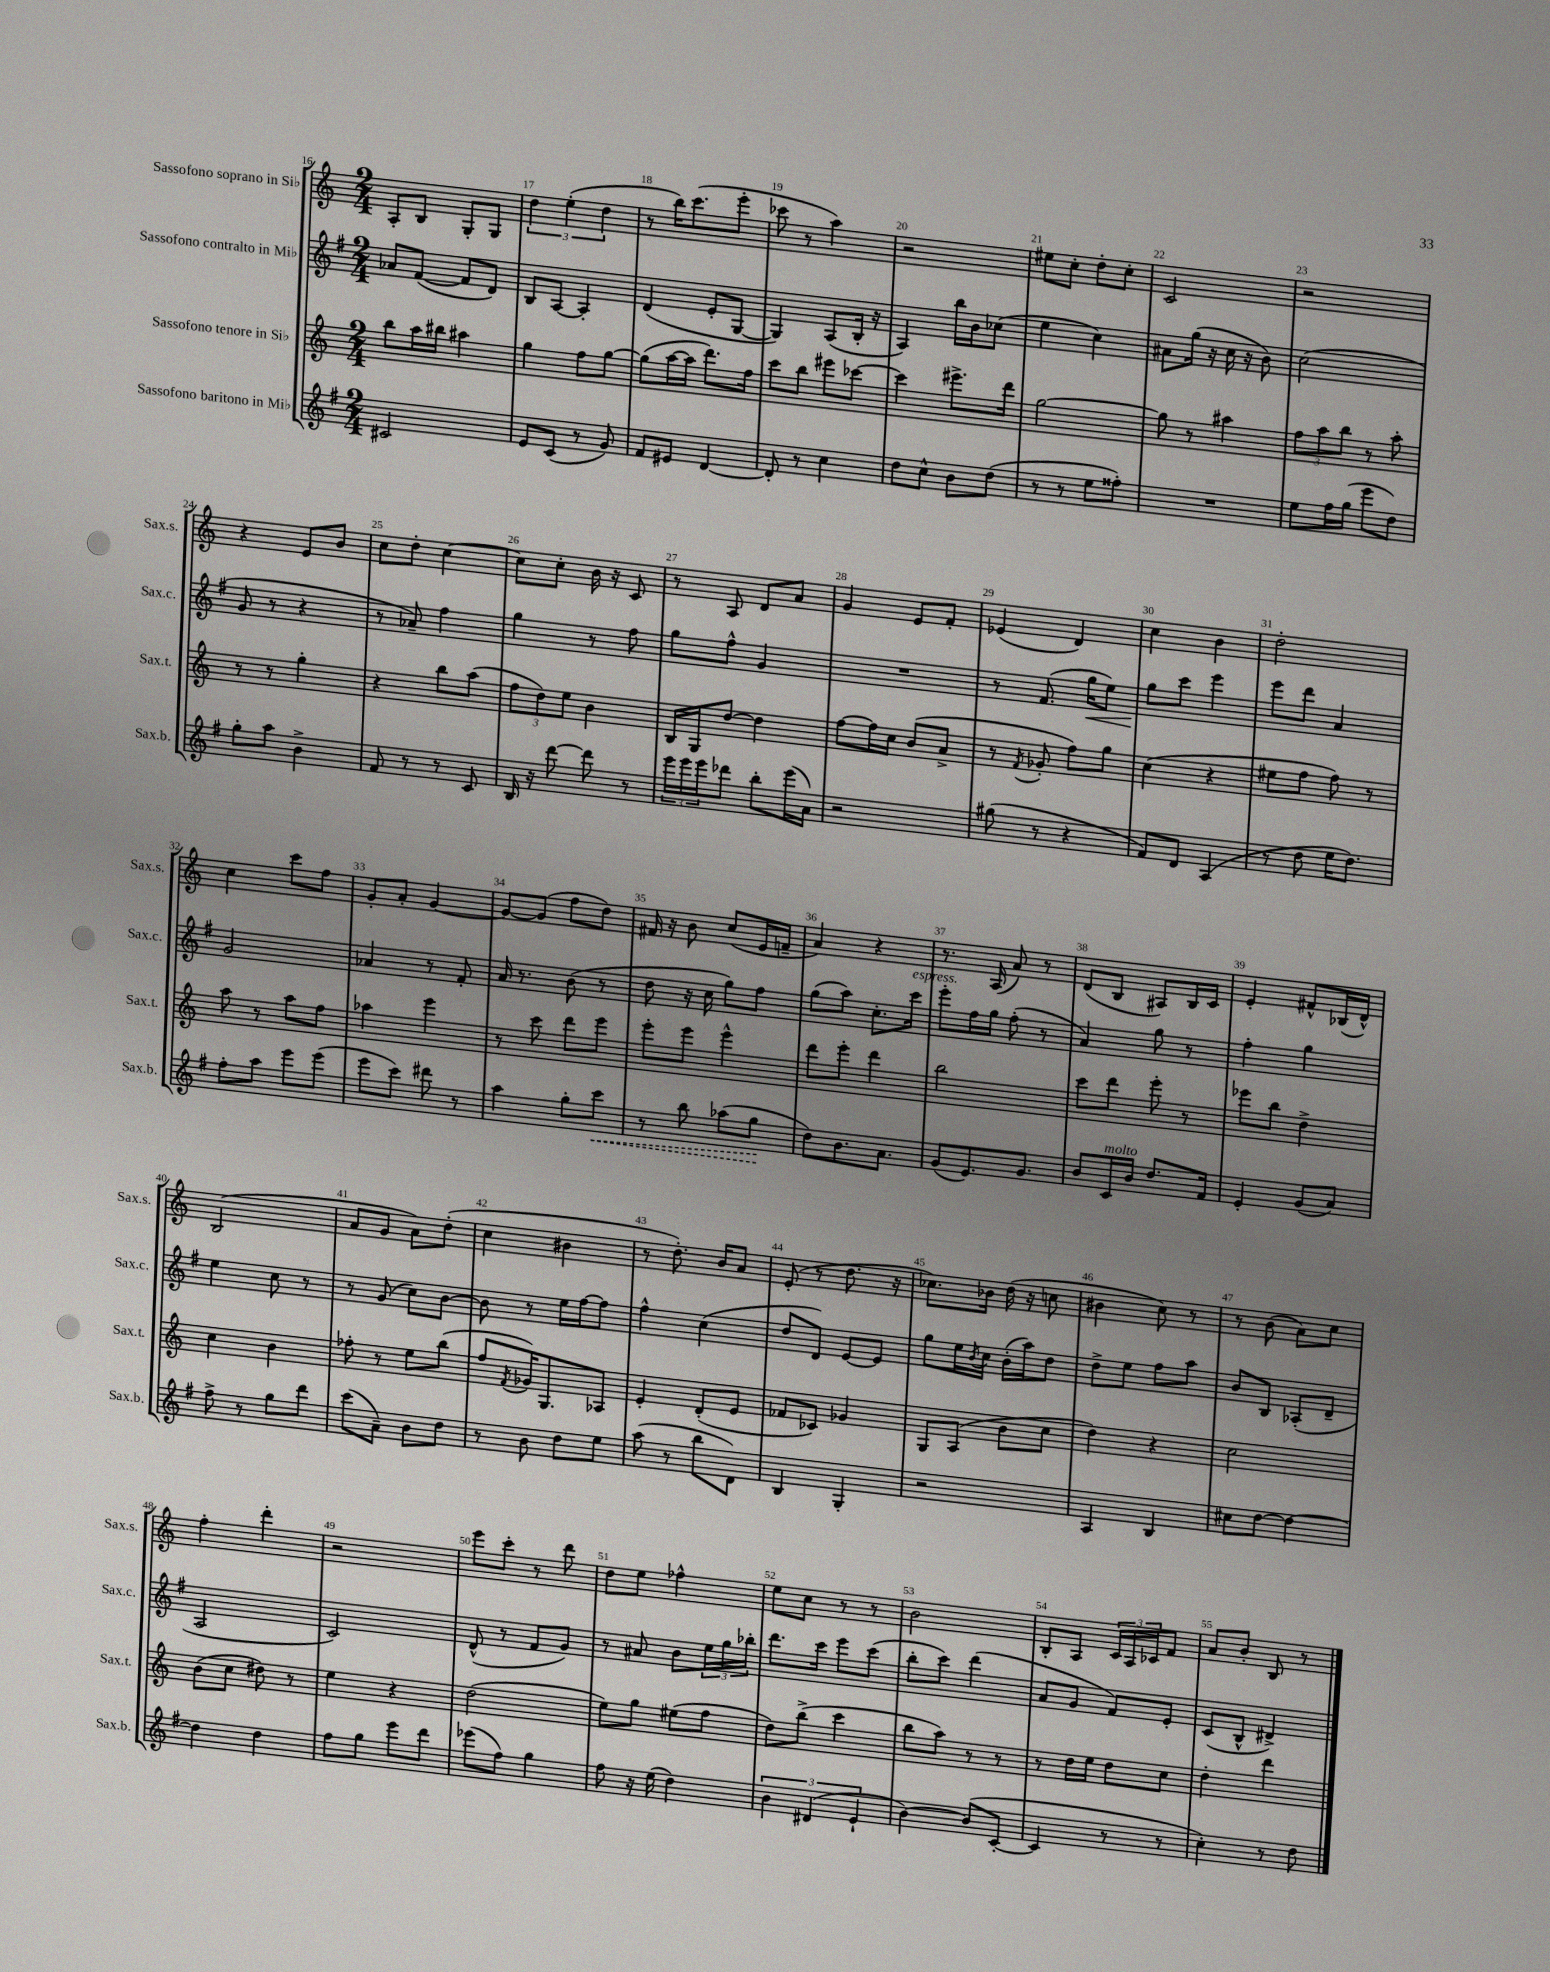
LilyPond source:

<<
\new StaffGroup <<
\new Staff = "s0" \with { instrumentName = "Sassofono soprano in Sib" shortInstrumentName = "Sax.s." } {
    \clef treble \key c \major \numericTimeSignature \time 2/4
    a8-. b8 g8-. g8 |
    \tuplet 3/2 { d''4 e''4-.( d''4 } |
    r8 b''16) c'''8.( e'''8-. |
    ces'''8 r8 a''4) |
    r2 |
    eis''8 c''8-. d''8-. c''8-. |
    c'2 |
    r2 |
    r4 e'8 b'8 |
    c''8 d''8-. c''4~ |
    c''8 c''8-. b'16 r16 c'8 |
    r8 a8 d'8 a'8 |
    g'4 e'8 f'8-. |
    ees'4( d'4) |
    c''4 b'4 |
    d''2-. |
    c''4 c'''8 f''8 |
    g'8-. a'8-. g'4~ |
    g'8~ g'8( f''8 d''8) |
    fis'16 r16 b'8 c''8( e'16 f'16-- |
    a'4) r4 |
    r8. a16( a'8) r8 |
    d'8( b8 ais8) b16 c'16 |
    e'4-. fis'8-^ bes16( d'16-^) |
    b2( |
    a'8 g'8 a'8) d''8-.( |
    c''4 bis'4 |
    r8 d''8.-.) b'16 a'8 |
    e'8-.( r8 d''8. r16 |
    ces''8.) bes'16 d''16( r16 c''8 |
    bis'4 c''8) r8 |
    r8 b'8( a'8) c''8 |
    f''4-. d'''4-. |
    r2 |
    e'''8 c'''8-. r8 d'''8 |
    d''8 e''8 fes''4-^ |
    e''8 c''8 r8 r8 |
    b'2 |
    b8-. a8 \tuplet 3/2 { c'16 a16 ces'16 } f'8 |
    a'8 b'8-. b8 r8 \bar "|." |
}
\new Staff = "s1" \with { instrumentName = "Sassofono contralto in Mib" shortInstrumentName = "Sax.c." } {
    \clef treble \key g \major \numericTimeSignature \time 2/4
    aes'8 fis'8~( fis'8 d'8) |
    b8 a8~ a4-. |
    d'4( e'8-. g8~ |
    g4) a8( b16-. r16 |
    a4) b''16 b'16 ces''8( |
    e''4 c''4) |
    ais'8 g''16( r16 c''16 r16 b'8) |
    c''2( |
    g'8 r8 r4 |
    r8 aes'8--) fis''4 |
    g''4 r8 fis''8 |
    g''8 fis''8-^ g'4 |
    R2 |
    r8 fis'8.( g''16\< e''8) |
    g''8\! c'''8 e'''4 |
    e'''8 d'''8 a'4 |
    g'2 |
    aes'4 r8 fis'8-. |
    a'16 r8. b'8( r8 |
    d''8 r16 c''16 g''8) fis''8 |
    g''8( a''8) c''8.-. c'''16^\markup { \italic "espress." } |
    e'''8-. fis''16 g''16 fis''8-.( r8 |
    a'4) g''8 r8 |
    fis''4-. g''4 |
    e''4 c''8 r8 |
    r8 g'8( c''8) b'8~ |
    b'8 r8 e''16 fis''16~ fis''8 |
    fis''4-^ c''4( |
    d''8 d'8) e'8~ e'8 |
    g''8 e''16 \acciaccatura { b'8 } c''16 b'16-.( a''16) d''8 |
    d''8-> e''8 fis''8 a''8 |
    b'8 b8 aes8-.( d'8-- |
    a2 |
    c'2) |
    d'8-^( r8 fis'8 g'8) |
    r8 ais'8 b'8 \tuplet 3/2 { e''16 g''16 bes''16-. } |
    d'''8. c'''16 e'''8 c'''8( |
    b''8-. c'''8) d'''4( |
    a'8 g'8 fis'8) e'8-. |
    c'8( b8-^ dis'4->) \bar "|." |
}
\new Staff = "s2" \with { instrumentName = "Sassofono tenore in Sib" shortInstrumentName = "Sax.t." } {
    \clef treble \key c \major \numericTimeSignature \time 2/4
    b''8 a''16 bis''16 ais''4 |
    g''4 f''8 g''8~ |
    g''8( a''16~ a''16 d'''8.) f''16 |
    c'''8 b''8 eis'''8 ces'''8~ |
    ces'''4 eis'''8.-> d'''16 |
    g''2~ |
    g''8 r8 ais''4 |
    \tuplet 3/2 { f''8 a''8 b''8 } r8 a''8-. |
    r8 r8 g''4-. |
    r4 b''8 a''8( |
    \tuplet 3/2 { f''8 d''8) e''8 } b'4 |
    b16 g16 d''8~ d''4 |
    f''8~ f''16 c''16 b'8( a'8-> |
    r8 \acciaccatura { f'8 } ges'8-. f''8) g''8 |
    c''4( r4 |
    eis''8 f''8 f''8) r8 |
    a''8 r8 a''8 f''8 |
    aes''4 e'''4 |
    r8 c'''8 d'''8 e'''8 |
    e'''8-. e'''8 e'''4-^ |
    d'''8 e'''8-. d'''4 |
    b''2 |
    c'''8 d'''8 e'''8-. r8 |
    ees'''8 b''8 d''4-> |
    c''4 b'4 |
    fes''8-. r8 e''8 b''8( |
    f''8 \acciaccatura { f'8 } ges'16) g8. aes8 |
    e'4-. d'8-.( e'8 |
    fes'8 ces'8) ges'4 |
    g8 a8( b'8 c''8 |
    d''4) r4 |
    c''2 |
    b'8( c''8 dis''8) r8 |
    e''4 r4 |
    d''2( |
    e''8) g''8 eis''8( f''8 |
    d''8) b''8->( c'''4 |
    b''8 a''8) r8 r8 |
    r8 d''16 e''16 d''8 c''8 |
    d''4-. d'''4 \bar "|." |
}
\new Staff = "s3" \with { instrumentName = "Sassofono baritono in Mib" shortInstrumentName = "Sax.b." } {
    \clef treble \key g \major \numericTimeSignature \time 2/4
    cis'2 |
    e'8 c'8( r8 g'8) |
    fis'8 eis'8 d'4~ |
    d'8-. r8 c''4 |
    d''8 c''8-^ b'8 d''8( |
    r8 r8 e''8 fisis''8-.) |
    R2 |
    e''8 fis''16 g''16( e'''8 d''8) |
    g''8-. a''8 b'4-> |
    fis'8 r8 r8 c'8 |
    b16 r16 d'''8~ d'''8 r8 |
    \tuplet 3/2 { e'''16 e'''16 e'''16 } des'''8 b''8-. e'''16( a'16) |
    r2 |
    gis''8( r8 r4 |
    fis'8) d'8 a4( |
    r8 d''8 e''16 d''8.) |
    fis''8-. a''8 e'''8 e'''8( |
    e'''8 c'''8) dis'''8 r8 |
    a''4 g''8-. \once \override Hairpin.style = #'dashed-line c'''8\< |
    r8 b''8 aes''8( g''8\! |
    d''8) b'8. a'8. |
    g'8( e'8.) g'8. |
    b'8 c'16^\markup { \italic "molto" } b'16 d''8. fis'16 |
    e'4-. g'8( a'8) |
    fis''8-> r8 g''8 d'''8 |
    c'''8( a'8--) b'8 d''8 |
    r8 b'8 d''8 e''8 |
    a''8( r8 b''8 d'8) |
    b4 g4-. |
    r2 |
    a4 b4 |
    cis''8 d''8~ d''4~ |
    d''4 d''4 |
    fis''8 g''8 e'''8 d'''8 |
    ees'''8( fis''8) g''4 |
    fis''8 r16 e''16( d''4) |
    \tuplet 3/2 { b'4 dis'4( e'4-! } |
    b'4~) b'8( c'8~-. |
    c'4 r8 r8 |
    c''4-.) r8 d''8 \bar "|." |
}
>>
>>
\layout { \context { \Score currentBarNumber = #16 \override BarNumber.break-visibility = ##(#f #t #t) barNumberVisibility = #all-bar-numbers-visible } }
